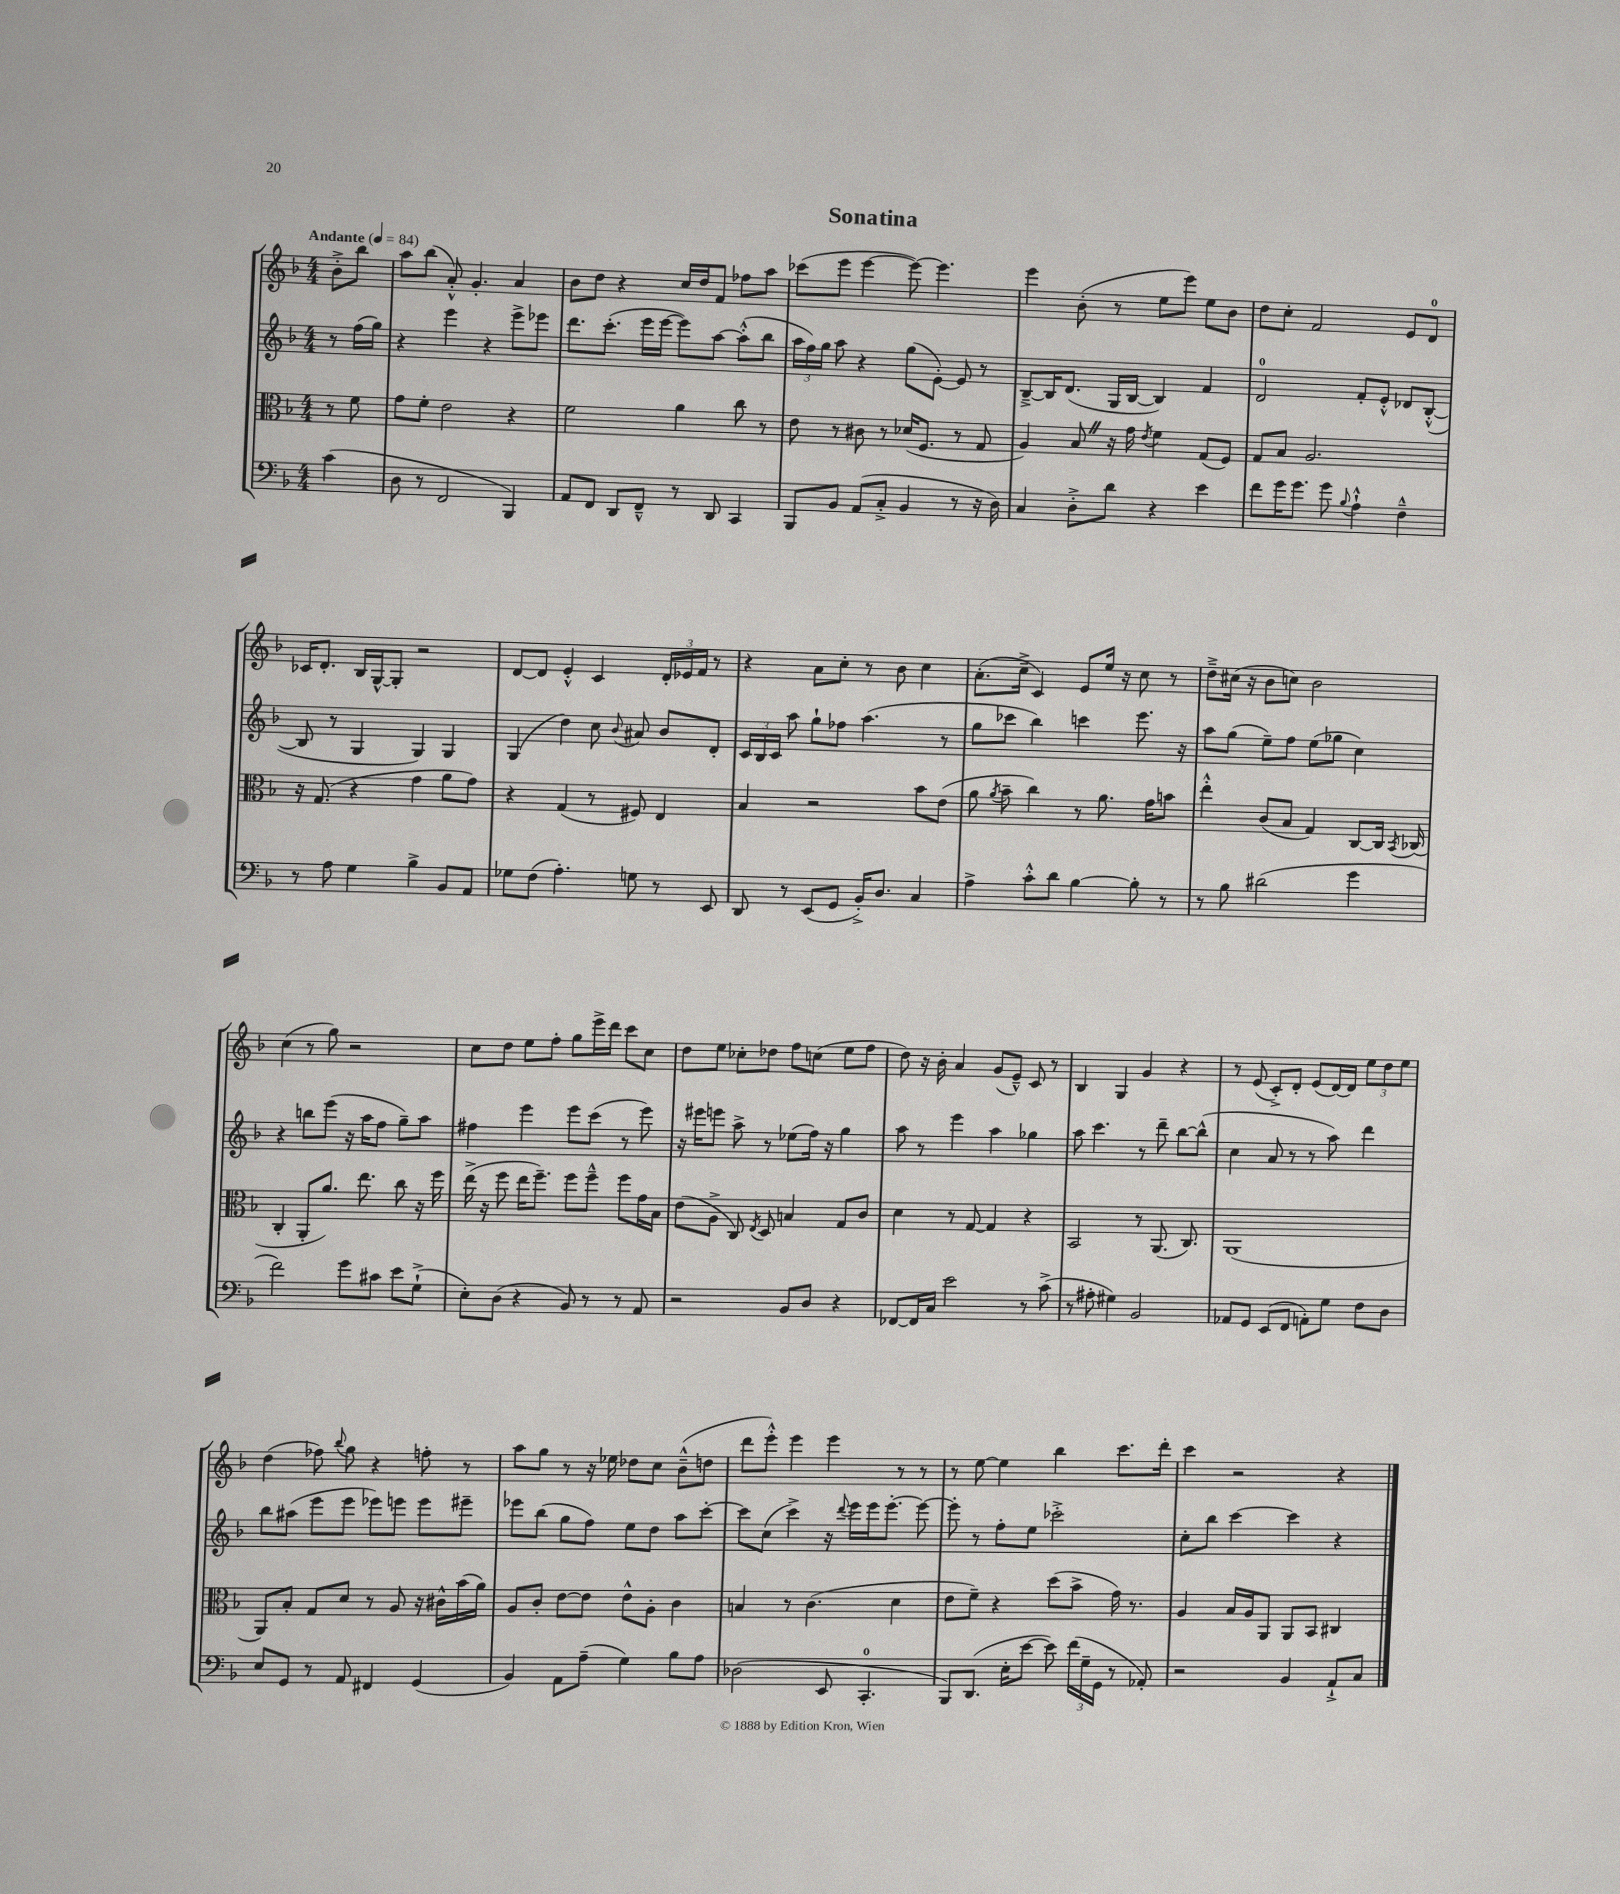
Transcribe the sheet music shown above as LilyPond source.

\header { title = "Sonatina" }
<<
\new StaffGroup <<
\new Staff = "s0" {
    \clef treble \key f \major \numericTimeSignature \time 4/4 \partial 4 \tempo "Andante" 4 = 84
    \autoBeamOff bes'8[-.-> bes''8] |
    a''8[ bes''8]( a'8-.-^) g'4.-. a'4 |
    bes'8[ d''8] r4 c''16[ d''16 f'8] fes''8[ a''8] |
    ces'''8[( e'''8] e'''4~ e'''8~) e'''4. |
    e'''4 bes'8-.( r8 e''8[ e'''8]) e''8[ bes'8] |
    d''8[ c''8]-. f'2 e'8[ d'8]-0 |
    ces'16[ d'8.]-. bes16[ g16~-^ g8]-. r2 |
    d'8[~ d'8] e'4-.-^ c'4 \tuplet 3/2 { d'16[-. ees'16 f'16] } r8 |
    r4 a'8[ c''8]-. r8 bes'8 c''4 |
    a'8.[-.( c''16]---> c'4) e'8[ e''16] r16 c''8 r8 |
    d''8[---> cis''16]( r16 bes'8[ c''8]) bes'2 |
    c''4( r8 g''8) r2 |
    c''8[ d''8] e''8[ f''8]-. g''8[ e'''16-> d'''16] c'''8[ c''8] |
    d''8[ e''8] ces''8[-. des''8] f''8[ c''8]( e''8[ f''8] |
    d''8) r16 bes'16-. a'4 g'8[( e'8]---^) c'8 r8 |
    bes4 g4 g'4 r4 |
    r8 e'8( c'8[-.->) d'8]-. e'8[( d'16~) d'16] \tuplet 3/2 { e''8[ d''8 e''8] } |
    d''4( fes''8) \appoggiatura { bes''8 } g''8 r4 f''8-. r8 |
    a''8[ g''8] r8 r16 ees''16 des''8[ c''8] bes'8[---^( d''8] |
    d'''8[ e'''8]-.-^) e'''4 e'''4 r8 r8 |
    r8 e''8~ e''4 bes''4 c'''8.[ d'''16]-. |
    c'''4 r2 r4 \bar "|." |
}
\new Staff = "s1" {
    \clef treble \key f \major \numericTimeSignature \time 4/4 \partial 4
    \autoBeamOff r8 f''16[( g''16]) |
    r4 e'''4 r4 e'''8[-> ees'''8] |
    d'''8.[ c'''8.]-.( e'''16[ e'''16]~ e'''8[) a''8]~ a''8[-.-^( bes''8] |
    \tuplet 3/2 { a''16[ f''16) g''16] } a''8 r4 g''8[( e'8]~-.) e'8 r8 |
    bes8[~---> bes16 d'8.]( g16[ bes16]~ bes4) f'4 |
    d'2-0 f'8[-. e'8]-.-^ des'8[ bes8]~-.-^( |
    bes8 r8 g4 g4) g4 |
    g4( d''4) c''8 \appoggiatura { bes'8 } ais'8 bes'8[ d'8]-. |
    \tuplet 3/2 { c'16[ bes16 c'16] } a''8 g''8[-! fes''8] a''4.( r8 |
    g''8[ ces'''8] bes''4) c'''4 e'''8. r16 |
    a''8[ g''8]( e''8[--) f''8] e''8[( ges''8] c''4) |
    r4 b''8[ e'''8]( r16 a''16[ f''8] g''8[--) a''8] |
    fis''4 e'''4 e'''8[ c'''8]( r8 e'''8) |
    r16 eis'''16[ e'''8] a''8-> r8 ees''8[( f''16]) r16 g''4 |
    a''8 r8 e'''4 a''4 ges''4 |
    a''8 c'''4. r8 d'''8-- bes''8[~ bes''8]-^( |
    c''4 a'8 r8 r8 a''8) d'''4 |
    bes''8[ ais''8]( e'''8[ e'''8] ees'''8[) e'''8] e'''8[ eis'''8]-- |
    ees'''8[ bes''8]( g''8[ f''8]) e''8[ d''8] a''8[ c'''8]~-. |
    c'''8[ c''8]( c'''4->) r16 \appoggiatura { d'''8 } e'''16[ e'''16 e'''8.]~-. e'''8~ |
    e'''8-. r8 f''8[-. e''8] ces'''2-.-> |
    c''8[-. bes''8] c'''4~ c'''4 r4 \bar "|." |
}
\new Staff = "s2" {
    \clef alto \key f \major \numericTimeSignature \time 4/4 \partial 4
    \autoBeamOff r8 f'8 |
    g'8[ f'8]-. e'2 r4 |
    f'2 a'4 c''8 r8 |
    e'8 r8 cis'8 r8 des'16[( f8.] r8 g8 |
    a4) bes8 \once \override BreathingSign.text = \markup { \musicglyph "scripts.caesura.straight" } \breathe r16 g'16 \acciaccatura { e'8 } f'4 g8[( f8]) |
    g8[ bes8] a2. |
    r16 g8.( r4 g'4 a'8[ g'8]) |
    r4 g4( r8 fis8) e4 |
    bes4 r2 bes'8[ e'8]( |
    a'8 \acciaccatura { a'8 } bes'8-- c''4) r8 a'8. g'16[ b'8] |
    e''4-.-^ c'8[( bes8] g4) c8[~ c16] \acciaccatura { bes,8 } ces16( |
    c4-. a,8[-. a'8.]) e''8. c''8 r16 f''16 |
    e''16->( r16 f''8 e''16[ f''8.]--) f''8[ f''8]---^ f''8[ g'16 bes16] |
    e'8[( a8]-> c8) \acciaccatura { e8 } d8 b4 g8[ c'8] |
    d'4 r8 g8~ g4 r4 |
    bes,2 r8 a,8.( c8.) |
    a,1( |
    a,8[) bes8]-. g8[ d'8] r8 a8 r16 cis'16[-^ bes'16( a'16]) |
    a8[ c'8]-. e'8[~ e'8] e'8[-^ a8]-. c'4 |
    b4 r8 c'4.( d'4 |
    e'8[ f'8]--) r4 d''8[( bes'8]-> g'16) r8. |
    a4 bes16[ a16 a,8] a,8[ bes,8] cis4 \bar "|." |
}
\new Staff = "s3" {
    \clef bass \key f \major \numericTimeSignature \time 4/4 \partial 4
    \autoBeamOff c'4( |
    d8 r8 f,2 bes,,4) |
    a,8[ f,8] d,8[ f,8]---^ r8 d,8 c,4 |
    bes,,8[ bes,8] a,8[( c8]-.-> bes,4 r8 r16 d16) |
    c4 d8[-.-> d'8] r4 e'4 |
    f'8[ g'16 g'8.] g'8 \appoggiatura { bes8 } a4-!-^ f4---^ |
    r8 a8 g4 bes4-> bes,8[ a,8] |
    ges8[ f8]( a4.-.) g8 r8 e,8 |
    d,8 r8 e,8[( g,8] bes,16[-.->) d8.] c4 |
    a4-> c'8[-.-^ d'8] bes4~ bes8-. r8 |
    r8 bes8 dis'2( g'4 |
    f'2) g'8[ cis'8] e'8[ g8]-!->( |
    e8[-.) d8]( r4 bes,8) r8 r8 a,8 |
    r2 bes,8[ d8] r4 |
    fes,8[~ fes,16 c16] e'2 r8 c'8->( |
    r8 ais8-. gis4) bes,2 |
    aes,8[ g,8] e,8[( f,8] a,8[-.) g8] f8[ d8] |
    e8[ g,8] r8 a,8 fis,4 g,4( |
    bes,4) a,8[ a8]--( g4) bes8[ a8] |
    des2( e,8 c,4.-0-. |
    bes,,8[) d,8.]( e16[-. e'8]~ e'8) \tuplet 3/2 { f'16[( g16-- g,16] } r8 aes,8-.) |
    r2 bes,4 a,8[-!-> c8] \bar "|." |
}
>>
>>
\layout { \context { \Score \remove "Bar_number_engraver" } }
